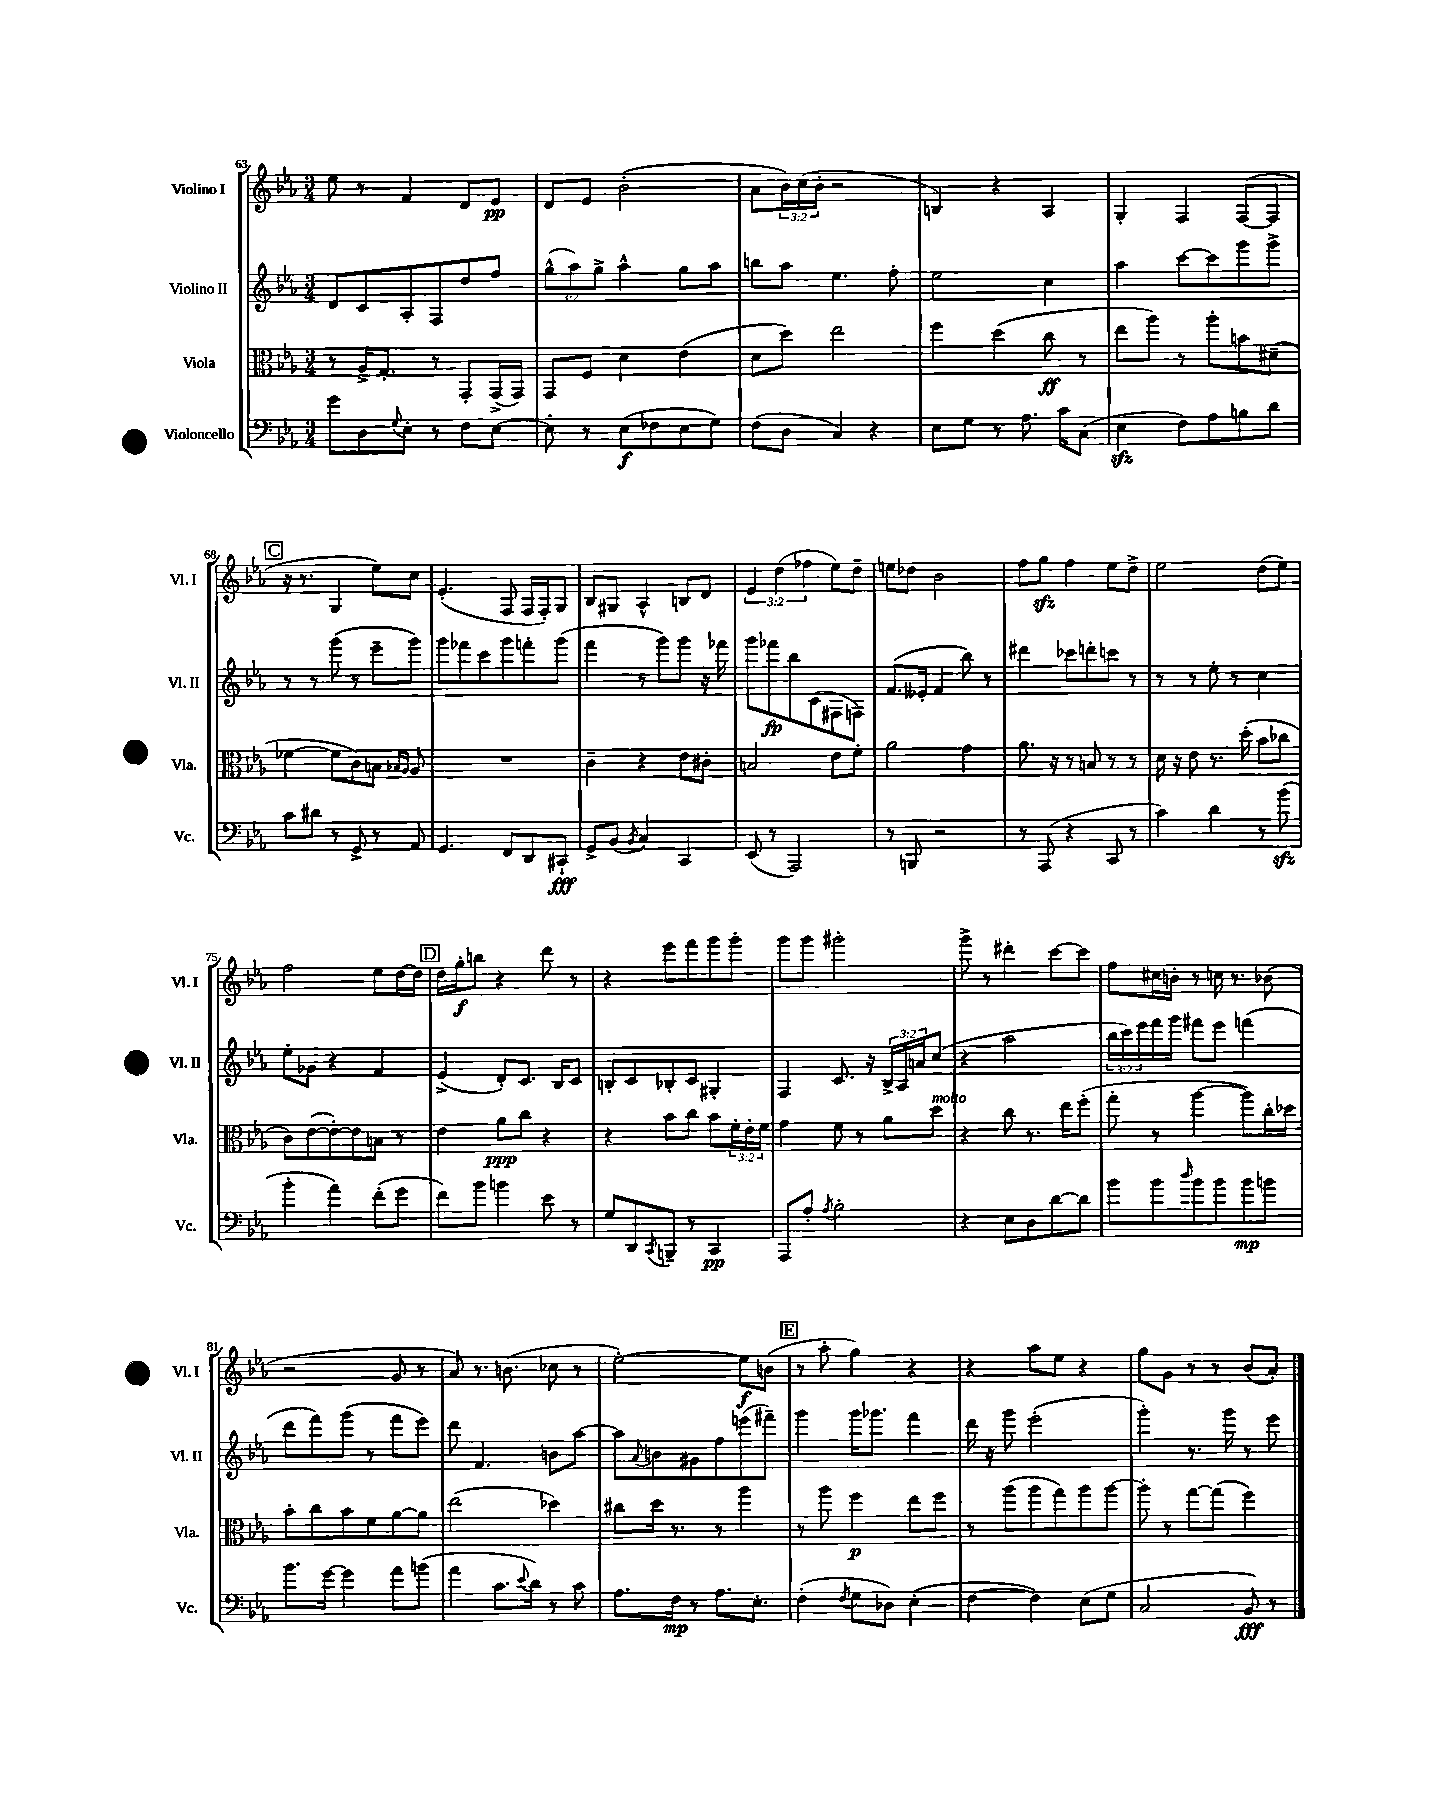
<<
\new StaffGroup <<
\new Staff = "s0" \with { instrumentName = "Violino I" shortInstrumentName = "Vl. I" } {
    \clef treble \key ees \major \numericTimeSignature \time 3/4 \override Staff.TupletNumber.text = #tuplet-number::calc-fraction-text
    ees''8 r8 f'4 d'8 ees'8\pp |
    d'8 ees'8 bes'2-.( |
    aes'8 \tuplet 3/2 { bes'16) c''16( bes'16-. } r2 |
    b4) r4 aes4 |
    g4-. f4 f8~( f8 |
    \mark \markup { \box "C" } r16 r8. g4 ees''8) c''8 |
    ees'4.-.( f8 f16 f16-.) g8 |
    bes8 gis8 aes4-^ b8 d'8 |
    \tuplet 3/2 { ees'4 d''4( fes''4 } ees''8) d''8-- |
    e''8 des''8 bes'2 |
    f''8 g''8\sfz f''4 ees''8 d''8-> |
    ees''2 d''8( ees''8) |
    f''2 ees''8 d''16~ d''16 |
    \mark \markup { \box "D" } d''16 g''16-.\f b''8 r4 d'''8 r8 |
    r4 ees'''8 f'''8 g'''8 g'''8-. |
    g'''8 g'''8 gis'''2-. |
    g'''8-> r8 dis'''4-. c'''8~ c'''8 |
    f''8 cis''16 b'16-. r8 c''16 r8. bes'8( |
    r2 g'8 r8 |
    aes'8) r8. b'8.( ces''8 r8 |
    ees''2~-.) ees''8\f b'8( |
    \mark \markup { \box "E" } r8 aes''8-. g''4) r4 |
    r4 aes''8 ees''8 r4 |
    g''8 g'8 r8 r8 bes'8( aes'8-.) \bar "|." |
}
\new Staff = "s1" \with { instrumentName = "Violino II" shortInstrumentName = "Vl. II" } {
    \clef treble \key ees \major \numericTimeSignature \time 3/4 \override Staff.TupletNumber.text = #tuplet-number::calc-fraction-text
    d'8 c'8 aes8-. f8 d''8 f''8 |
    \tuplet 3/2 { g''8-^( aes''8) g''8-> } aes''4-^ g''8 aes''8 |
    b''8 aes''8 ees''4. f''8-. |
    ees''2 c''4 |
    aes''4 c'''8~ c'''8 g'''8 g'''8-> |
    \mark \markup { \box "C" } r8 r8 g'''8( r8 ees'''8-- g'''8) |
    g'''8 fes'''8 c'''8 g'''8 f'''8-. g'''8( |
    f'''4 r8 g'''8) g'''8 r16 fes'''16 |
    g'''8 fes'''8\fp bes''8 c'8( fis8 f8) |
    f'8.( eeses'16-. f'4 bes''8) r8 |
    dis'''4 ces'''8 d'''8-. c'''8 r8 |
    r8 r8 ees''8-. r8 c''4 |
    ees''8-. ges'8 r4 f'4 |
    \mark \markup { \box "D" } ees'4->( d'8-.) c'8. bes16 c'8 |
    b8-. c'8 bes8-. c'8 gis4-. |
    f4 c'8. r16 \tuplet 3/2 { bes16-> aes16 a'16 } c''8( |
    r4 aes''2 |
    \tuplet 3/2 { bes''16 c'''16) ees'''16 } f'''16 g'''16 fis'''8 ees'''8 f'''4( |
    d'''8 f'''8) g'''8( r8 f'''8 ees'''8) |
    d'''8 f'4. b'8 aes''8~ |
    aes''8 \appoggiatura { aes'8 } b'8 gis'8 f''8 e'''8( fis'''8--) |
    \mark \markup { \box "E" } g'''4 g'''16 ges'''8. f'''4 |
    d'''16 r16 g'''8 ees'''2-.( |
    g'''4-.) r8. g'''16 r8 ees'''8 \bar "|." |
}
\new Staff = "s2" \with { instrumentName = "Viola" shortInstrumentName = "Vla." } {
    \clef alto \key ees \major \numericTimeSignature \time 3/4 \override Staff.TupletNumber.text = #tuplet-number::calc-fraction-text
    r8 aes16-> g8.-. r8 g,8-. g,16->( g,16) |
    g,8 f8 d'4 ees'4( |
    d'8 d''8) ees''2 |
    f''4 d''4( c''8\ff r8 |
    ees''8 aes''8) r8 aes''8-. b'8 dis'8--( |
    \mark \markup { \box "C" } fes'4~ fes'8 c'8) b8 \grace { bes16 aes16 } aes8 |
    R2. |
    c'4-- r4 ees'8 cis'8-. |
    b2 ees'8 f'8-. |
    aes'2 g'4 |
    aes'8. r16 r8 b8 r8 r8 |
    d'16 r16 ees'8 r8. d''16-.( bes'8 ces''8 |
    c'8) ees'8~( ees'8~-.) ees'8 b8 r8 |
    \mark \markup { \box "D" } ees'4 aes'8\ppp c''8 r4 |
    r4 bes'8 c''8 bes'8 \tuplet 3/2 { f'16-. ees'16-. f'16 } |
    g'4 f'8 r8 aes'8 d''8^\markup { \italic "molto" } |
    r4 c''8 r8. ees''16 f''8-.( |
    g''8-. r8 aes''4~ aes''8) c''16-. des''16 |
    bes'8-. c''8 bes'8 f'8 aes'8~ aes'8 |
    ees''2( des''4) |
    cis''8 d''16 r8. r8 aes''4 |
    \mark \markup { \box "E" } r8 aes''8 f''4\p ees''8 f''8 |
    r8 aes''8( aes''8 g''8) aes''8 aes''8~ |
    aes''8-. r8 g''8~ g''8( f''4) \bar "|." |
}
\new Staff = "s3" \with { instrumentName = "Violoncello" shortInstrumentName = "Vc." } {
    \clef bass \key ees \major \numericTimeSignature \time 3/4
    g'8 d8 \appoggiatura { g8 } ees8-. r8 f8 ees8~ |
    ees8-. r8 ees8\f( fes8 ees8 g8) |
    f8( d8 c4) r4 |
    ees8 g8 r8 aes8. c'16 c8( |
    ees4\sfz f8) aes8 b8 d'8 |
    \mark \markup { \box "C" } c'8 dis'8 r8 g,8-> r8 aes,8 |
    g,4. f,8 d,8 cis,8-!\fff |
    g,8-> bes,8( \acciaccatura { bes,8 } c4) c,4 |
    ees,8( r8 aes,,2) |
    r8 b,,8 r2 |
    r8 aes,,8( r4 c,8 r8 |
    c'4) d'4 r8 bes'8\sfz( |
    bes'4-. aes'4) f'8-.( g'8 |
    \mark \markup { \box "D" } f'8) bes'8 b'4 ees'8 r8 |
    g8 d,8 \acciaccatura { c,8 } b,,8-- r8 c,4\pp |
    aes,,8 aes8-. \acciaccatura { aes8 } bes2-. |
    r4 ees8 d8 d'8~ d'8 |
    bes'8 bes'8 \grace { d''16 } bes'8 bes'8 bes'8\mp b'8 |
    bes'8. g'16~ g'4 aes'8 b'8( |
    aes'4 c'8. \appoggiatura { ees'8 } d'16) r8 c'8 |
    aes8. f16\mp r8 aes8. ees8.-. |
    \mark \markup { \box "E" } f4-.( \acciaccatura { f8 } g8 des8) ees4-.( |
    f4~ f4) ees8( g8 |
    c2 bes,8\fff) r8 \bar "|." |
}
>>
>>
\layout { \context { \Score currentBarNumber = #63 } }
